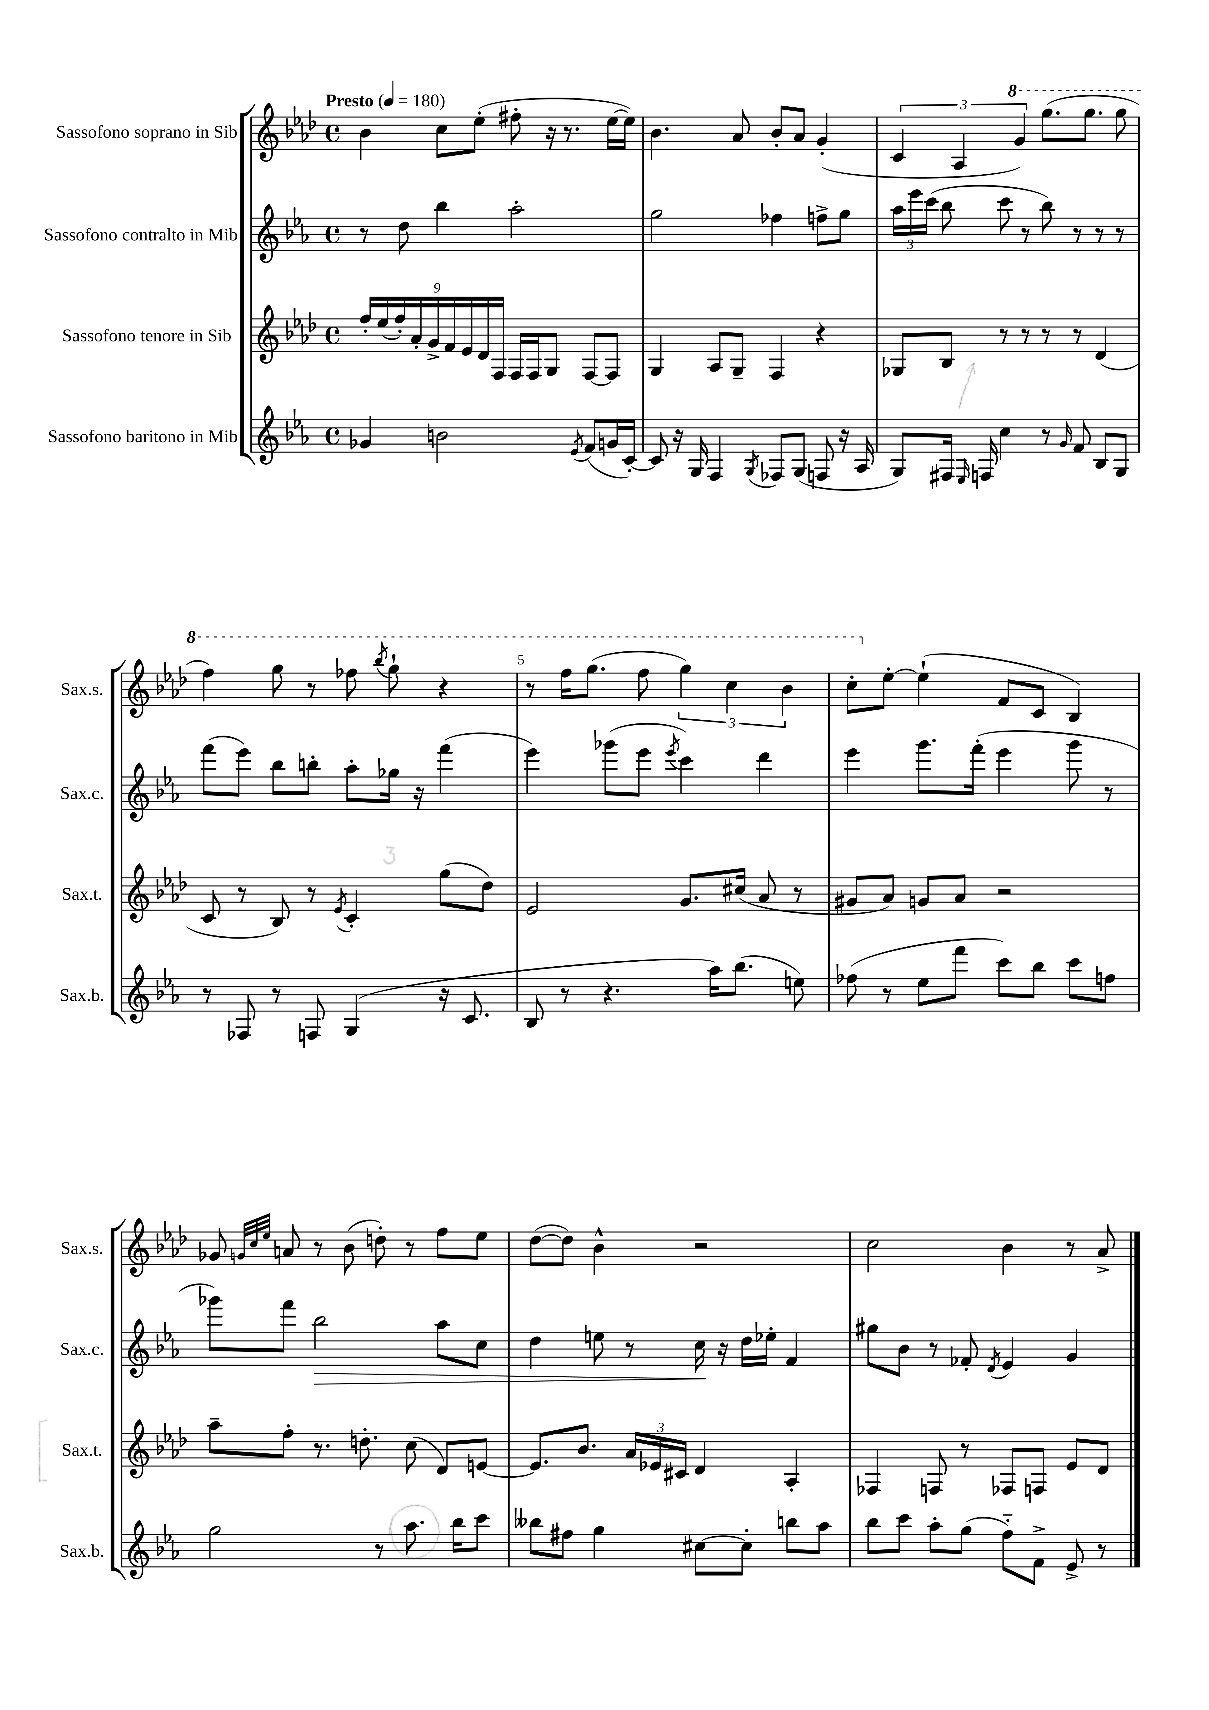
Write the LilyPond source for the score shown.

<<
\new StaffGroup <<
\new Staff = "s0" \with { instrumentName = "Sassofono soprano in Sib" shortInstrumentName = "Sax.s." } {
    \clef treble \key aes \major \defaultTimeSignature \time 4/4 \tempo "Presto" 4 = 180
    \autoBeamOff bes'4 c''8[ ees''8]-.( fis''8-. r16 r8. ees''16[~ ees''16]) |
    bes'4. aes'8 bes'8[-. aes'8] g'4-.( |
    \tuplet 3/2 { c'4 aes4 \ottava #1 g''4) } g'''8.[( g'''8.] g'''8 |
    f'''4) g'''8 r8 fes'''8 \acciaccatura { bes'''8 } g'''8-! r4 |
    r8 f'''16[ g'''8.]( f'''8 \tuplet 3/2 { g'''4) c'''4 bes''4 } |
    c'''8[-. \ottava #0 ees''8]~-. ees''4-!( f'8[ c'8] bes4) |
    ges'8 \grace { g'32[ c''32 ees''32] } a'8 r8 bes'8( d''8-.) r8 f''8[ ees''8] |
    des''8[~( des''8]) bes'4-^ r2 |
    c''2 bes'4 r8 aes'8-> \bar "|." |
}
\new Staff = "s1" \with { instrumentName = "Sassofono contralto in Mib" shortInstrumentName = "Sax.c." } {
    \clef treble \key ees \major \defaultTimeSignature \time 4/4
    \autoBeamOff r8 d''8 bes''4 aes''2-. |
    g''2 fes''4 f''8[-> g''8] |
    \tuplet 3/2 { aes''16[ ees'''16 c'''16]( } bes''8 c'''8 r8 bes''8) r8 r8 r8 |
    f'''8[( ees'''8]) bes''8[ b''8]-. aes''8[-. ges''16] r16 f'''4( |
    ees'''4) ges'''8[( ees'''8] \acciaccatura { ees'''8 } c'''4) d'''4 |
    ees'''4 g'''8.[ f'''16]-.( ees'''4 g'''8 r8 |
    ges'''8[) f'''8] bes''2\> aes''8[ c''8] |
    d''4 e''8 r8 c''16\! r16 d''16[ ees''16]-. f'4 |
    gis''8[ bes'8] r8 fes'8-. \acciaccatura { d'8 } ees'4 g'4 \bar "|." |
}
\new Staff = "s2" \with { instrumentName = "Sassofono tenore in Sib" shortInstrumentName = "Sax.t." } {
    \clef treble \key aes \major \defaultTimeSignature \time 4/4
    \autoBeamOff \tuplet 9/8 { f''16[-. ees''16( f''16-.) aes'16-. g'16-> f'16 ees'16 des'16 f16] } f16[ f16 g8] f8[~ f8] |
    g4 aes8[ g8]-- f4 r4 |
    ges8[ bes8] r8 r8 r8 r8 des'4( |
    c'8 r8 bes8) r8 \acciaccatura { ees'8 } c'4-. g''8[( des''8]) |
    ees'2 g'8.[ cis''16]( aes'8 r8 |
    gis'8[ aes'8]) g'8[ aes'8] r2 |
    aes''8[-- f''8]-. r8. d''8.-. c''8( des'8[) e'8]~ |
    e'8.[ bes'8.] \tuplet 3/2 { aes'16[ ees'16 cis'16] } des'4 aes4-. |
    fes4 f8 r8 fes8[ f8] ees'8[ des'8] \bar "|." |
}
\new Staff = "s3" \with { instrumentName = "Sassofono baritono in Mib" shortInstrumentName = "Sax.b." } {
    \clef treble \key ees \major \defaultTimeSignature \time 4/4
    \autoBeamOff ges'4 b'2 \acciaccatura { ees'8 } f'8[( g'16 c'16]~-.) |
    c'8 r16 g16 f4 \acciaccatura { g8 } fes8[ g8]( f8 r16 aes16 |
    g8[) fis16] \grace { ees16 } f16 c''4 r8 \grace { g'16 } f'8 bes8[ g8] |
    r8 fes8 r8 f8 g4( r16 c'8. |
    bes8 r8 r4. aes''16[) bes''8.]( e''8) |
    fes''8( r8 ees''8[ f'''8] c'''8[) bes''8] c'''8[ f''8] |
    g''2 r8 aes''8. bes''16[ c'''8] |
    beses''8[ fis''8] g''4 cis''8[~ cis''8]-. b''8[ aes''8] |
    bes''8[ c'''8] aes''8[-. g''8]( f''8[-_) f'8]-> ees'8-> r8 \bar "|." |
}
>>
>>
\layout { \context { \Score \override BarNumber.break-visibility = ##(#f #t #t) barNumberVisibility = #(every-nth-bar-number-visible 5) } }
